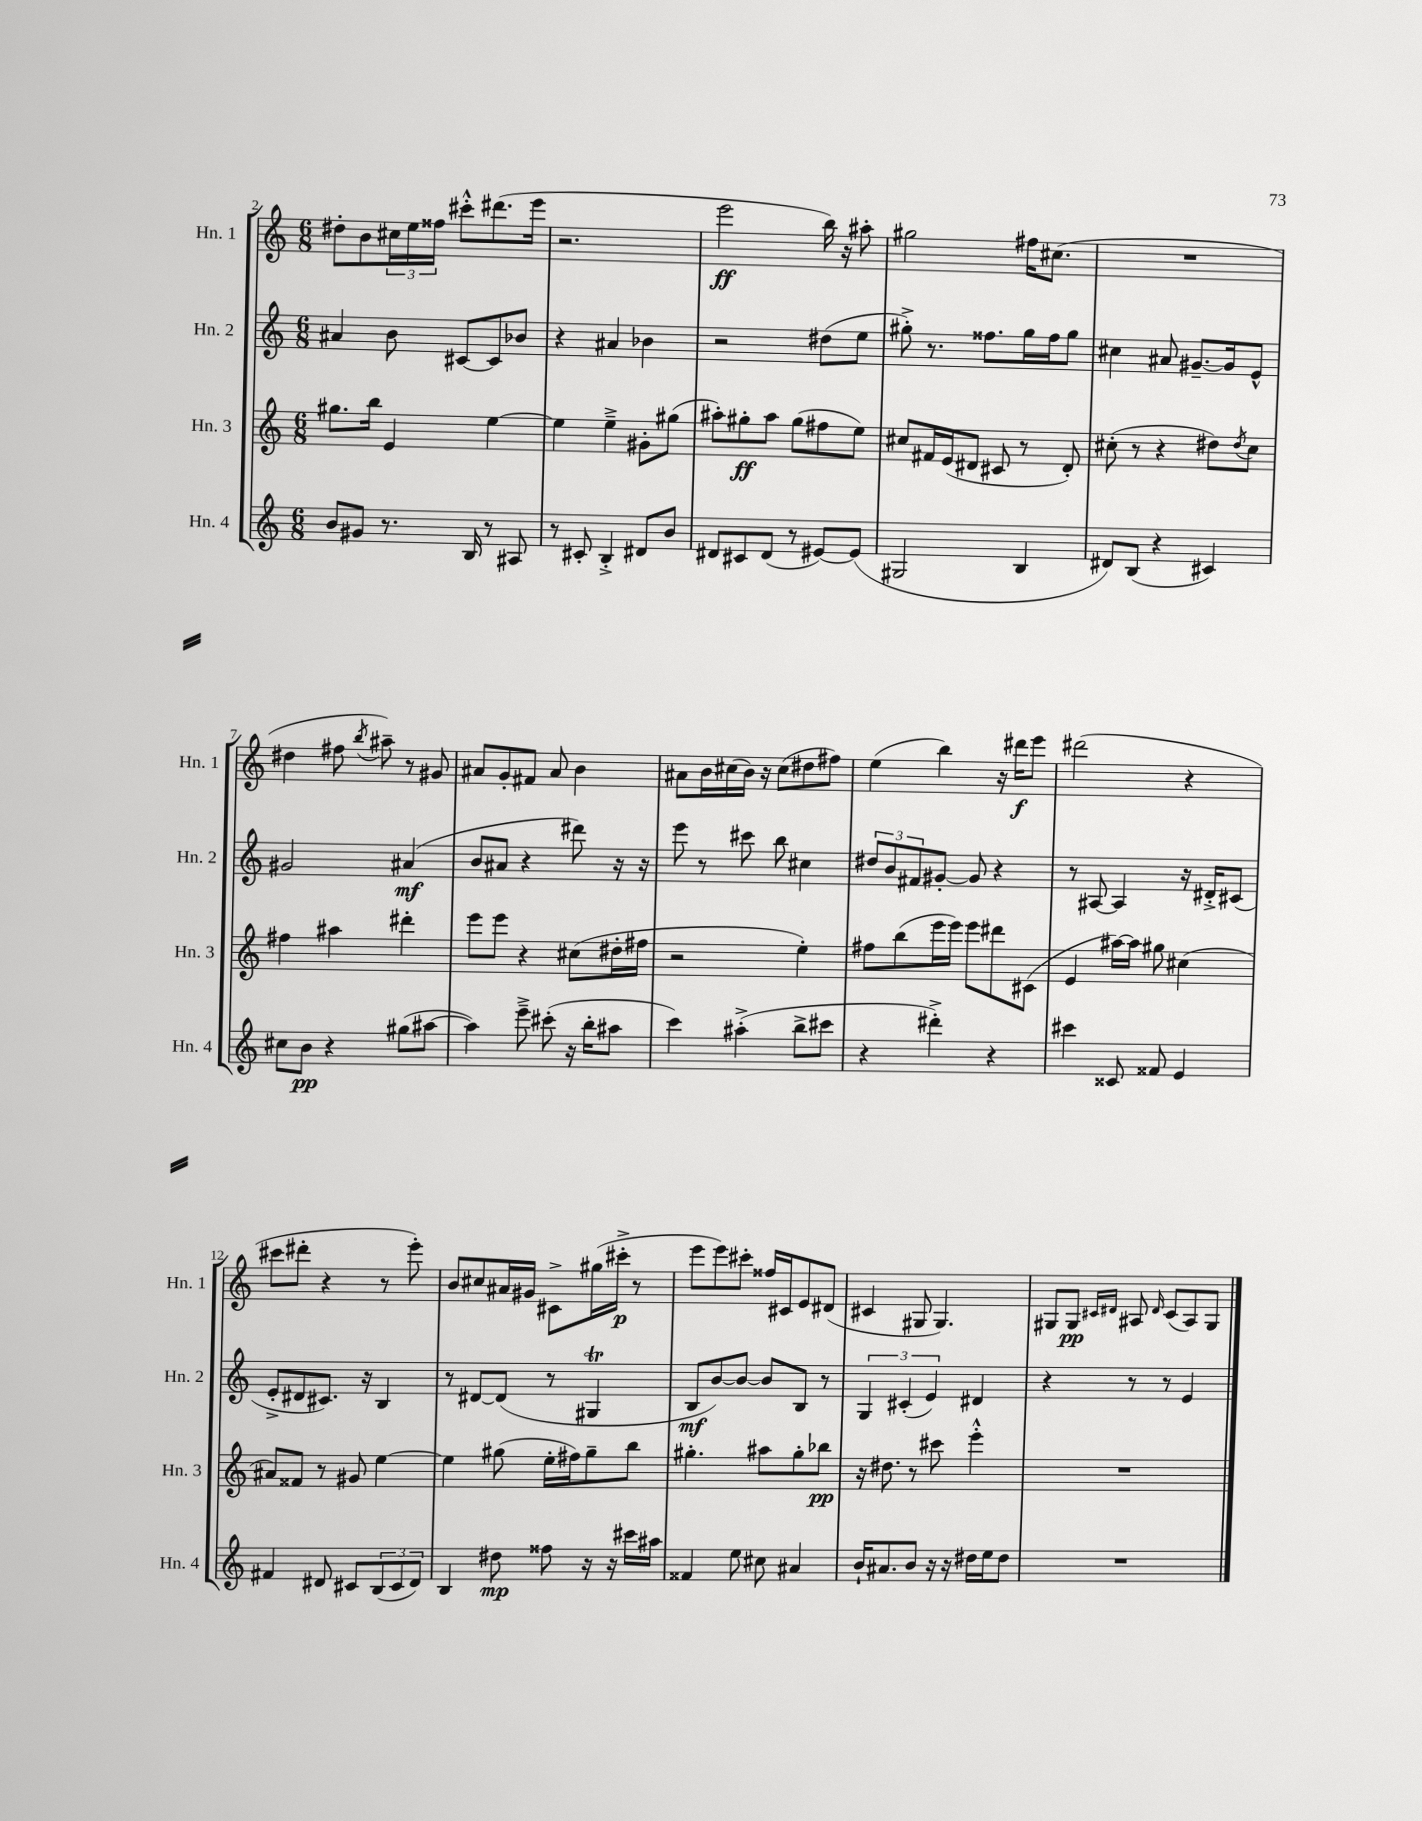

**kern	**kern	**kern	**kern
*staff4	*staff3	*staff2	*staff1
*clefG2	*clefG2	*clefG2	*clefG2
*k[]	*k[]	*k[]	*k[]
*M6/8	*M6/8	*M6/8	*M6/8
8b/L	8.gg#\L	4a#/	8dd#'\L
8g#/J	.	.	8b\
.	16bb\Jk	.	.
8.r	4e/	8b\	24cc#\L
.	.	.	24ee\
.	.	.	24ff##\JJ
.	.	[8c#/L	8ccc#'^^\L
16B/	.	.	.
8r	[4ee\	8c#/]	(8.ddd#\
8A#/	.	8b-/J	.
.	.	.	16eee\Jk
=	=	=	=
8r	4ee\]	4r	2.r
8c#'/	.	.	.
4B'^/	4ee~^\	4a#/	.
8d#/L	8g#'\L	4b-\	.
8b/J	(8gg#\J	.	.
=	=	=	=
8d#/L	8aa#'\L)	2r	2eee\
8c#/	8gg#'\	.	.
(8d#/J	8aa#\J	.	.
8r	(8gg#\L	.	.
[8e#/L)	8ff#\	(8dd#\L	16bb\)
.	.	.	16r
(8e#/]J	8ee\J)	8ee\J	8aa#'\
=	=	=	=
2G#/	8cc#/L	8gg#'^\)	2gg#\
.	16f#/L	8.r	.
.	(16e/J	.	.
.	8d#/J	.	.
.	.	8.ff##\L	.
.	8c#/	.	.
4B/	8r	16gg#\L	16ff#\LK
.	.	16ff##\J	(8.cc#\J
.	8d#'/)	8gg#\J	.
=	=	=	=
8d#/L)	(8cc#'\	4cc#\	2.r
(8B/J	8r	.	.
4r	4r	8a#/	.
.	.	[8.g#~/L	.
4c#/)	8dd#\L)	.	.
.	.	16g#/]k	.
.	8qdd#/	.	.
.	8cc#\J	8e^^/J	.
=	=	=	=
8cc#\L	4ff#\	2g#/	4dd#\
8b\J	.	.	.
4r	4aa#\	.	8ff#\
.	.	.	8qbb/
.	.	.	8aa#~\)
(8gg#\L	4ddd#'\	(4a#/	8r
[8aa#\J	.	.	8g#/
=	=	=	=
4aa#\])	8eee\L	8b/L	8a#/L
.	8eee\J	8a#/J	8g'/
8eee~^\	4r	4r	8f#/J
(8ccc#'\	.	.	8a#/
16r	(8cc#\L	8ddd#\)	4b\
16bb'\LK	.	.	.
8aa#\J	16dd#'\L	16r	.
.	16ff#\JJ	16r	.
=	=	=	=
4ccc\)	2r	8eee\	8a#\L
.	.	8r	16b\L
.	.	.	(16cc#\
(4aa#'^\	.	8ccc#\	16b\JJ)
.	.	.	16r
.	.	8bb\	(8cc#\L
8bb^\L	4ee'\)	4cc#\	8dd#\
8ccc#\J	.	.	8ff#\J)
=	=	=	=
4r	8ff#\L	12dd#/L	(4ee\
.	.	12b/	.
.	(8bb\	.	.
.	.	12f#/	.
4ddd#'^\)	16eee\L	[8g#'/J	4bb\)
.	16eee\JJ)	.	.
.	8eee\L	8g#/]	.
4r	8ddd#\	4r	16r
.	.	.	16ddd#\LK
.	(8c#\J	.	8eee\J
=	=	=	=
4ccc#\	4e/	8r	(2ddd#\
.	.	[8A#/	.
8c##/	[16aa#\LL)	4A#/]	.
.	16aa#\]JJ	.	.
8f##/	8gg#\	.	.
4e/	(4cc#\	16r	4r
.	.	16d#'^/LK	.
.	.	(8c#/J	.
=	=	=	=
4f#/	8a#/L)	8e'^/L	8ccc#\L
.	8f##/J	8d#/	8ddd#'\J
8d#/	8r	8.c#/J)	4r
8c#/L	8g#/	.	.
.	.	16r	.
(12B/	[4ee\	4B/	8r
12c#/	.	.	.
.	.	.	8eee'\)
12d#/J)	.	.	.
=	=	=	=
4B/	4ee\]	8r	8b/L
.	.	[8d#/L	8cc#/
8dd#\	(8gg#\	(8d#/]J	16a#/L
.	.	.	16g#/JJ
8ff##\	16ee'\LL	8r	8c#^\L
.	16ff#\J)	.	.
16r	8gg#~\	4G#/	(16gg#\L
16r	.	.	16ccc#'^\JJ
16ccc#\LL	8bb\J	.	8r
16aa#\JJ	.	.	.
=	=	=	=
4f##/	4.gg#'\	8B/L	8eee\L
.	.	[8b/)	8eee\)
8ee\	.	8b/_J	8ccc#'\J
8cc#\	8aa#\L	8b/]L	16ff##/LL
.	.	.	16c#/J
4a#/	8gg#'\	8B/J	8e/
.	8bb-\J	8r	(8d#/J
=	=	=	=
16b`/LK	16r	6G/	4c#/
8.a#/	8.dd#\	.	.
.	.	(6c#'/	.
8b/J	8r	.	8G#/
.	.	6e/)	.
16r	8ccc#\	.	4.G#/)
16r	.	.	.
16dd#\LL	4eee'^^\	4d#/	.
16ee\J	.	.	.
8dd#\J	.	.	.
=	=	=	=
2.r	2.r	4r	8G#/L
.	.	.	8G#/J
.	.	.	16qqc#/LL
.	.	.	16qqd#/JJ
.	.	8r	8A#/
.	.	.	16qqd#/
.	.	8r	(8c#/L
.	.	4e/	8A#/)
.	.	.	8G#/J
==	==	==	==
*-	*-	*-	*-
